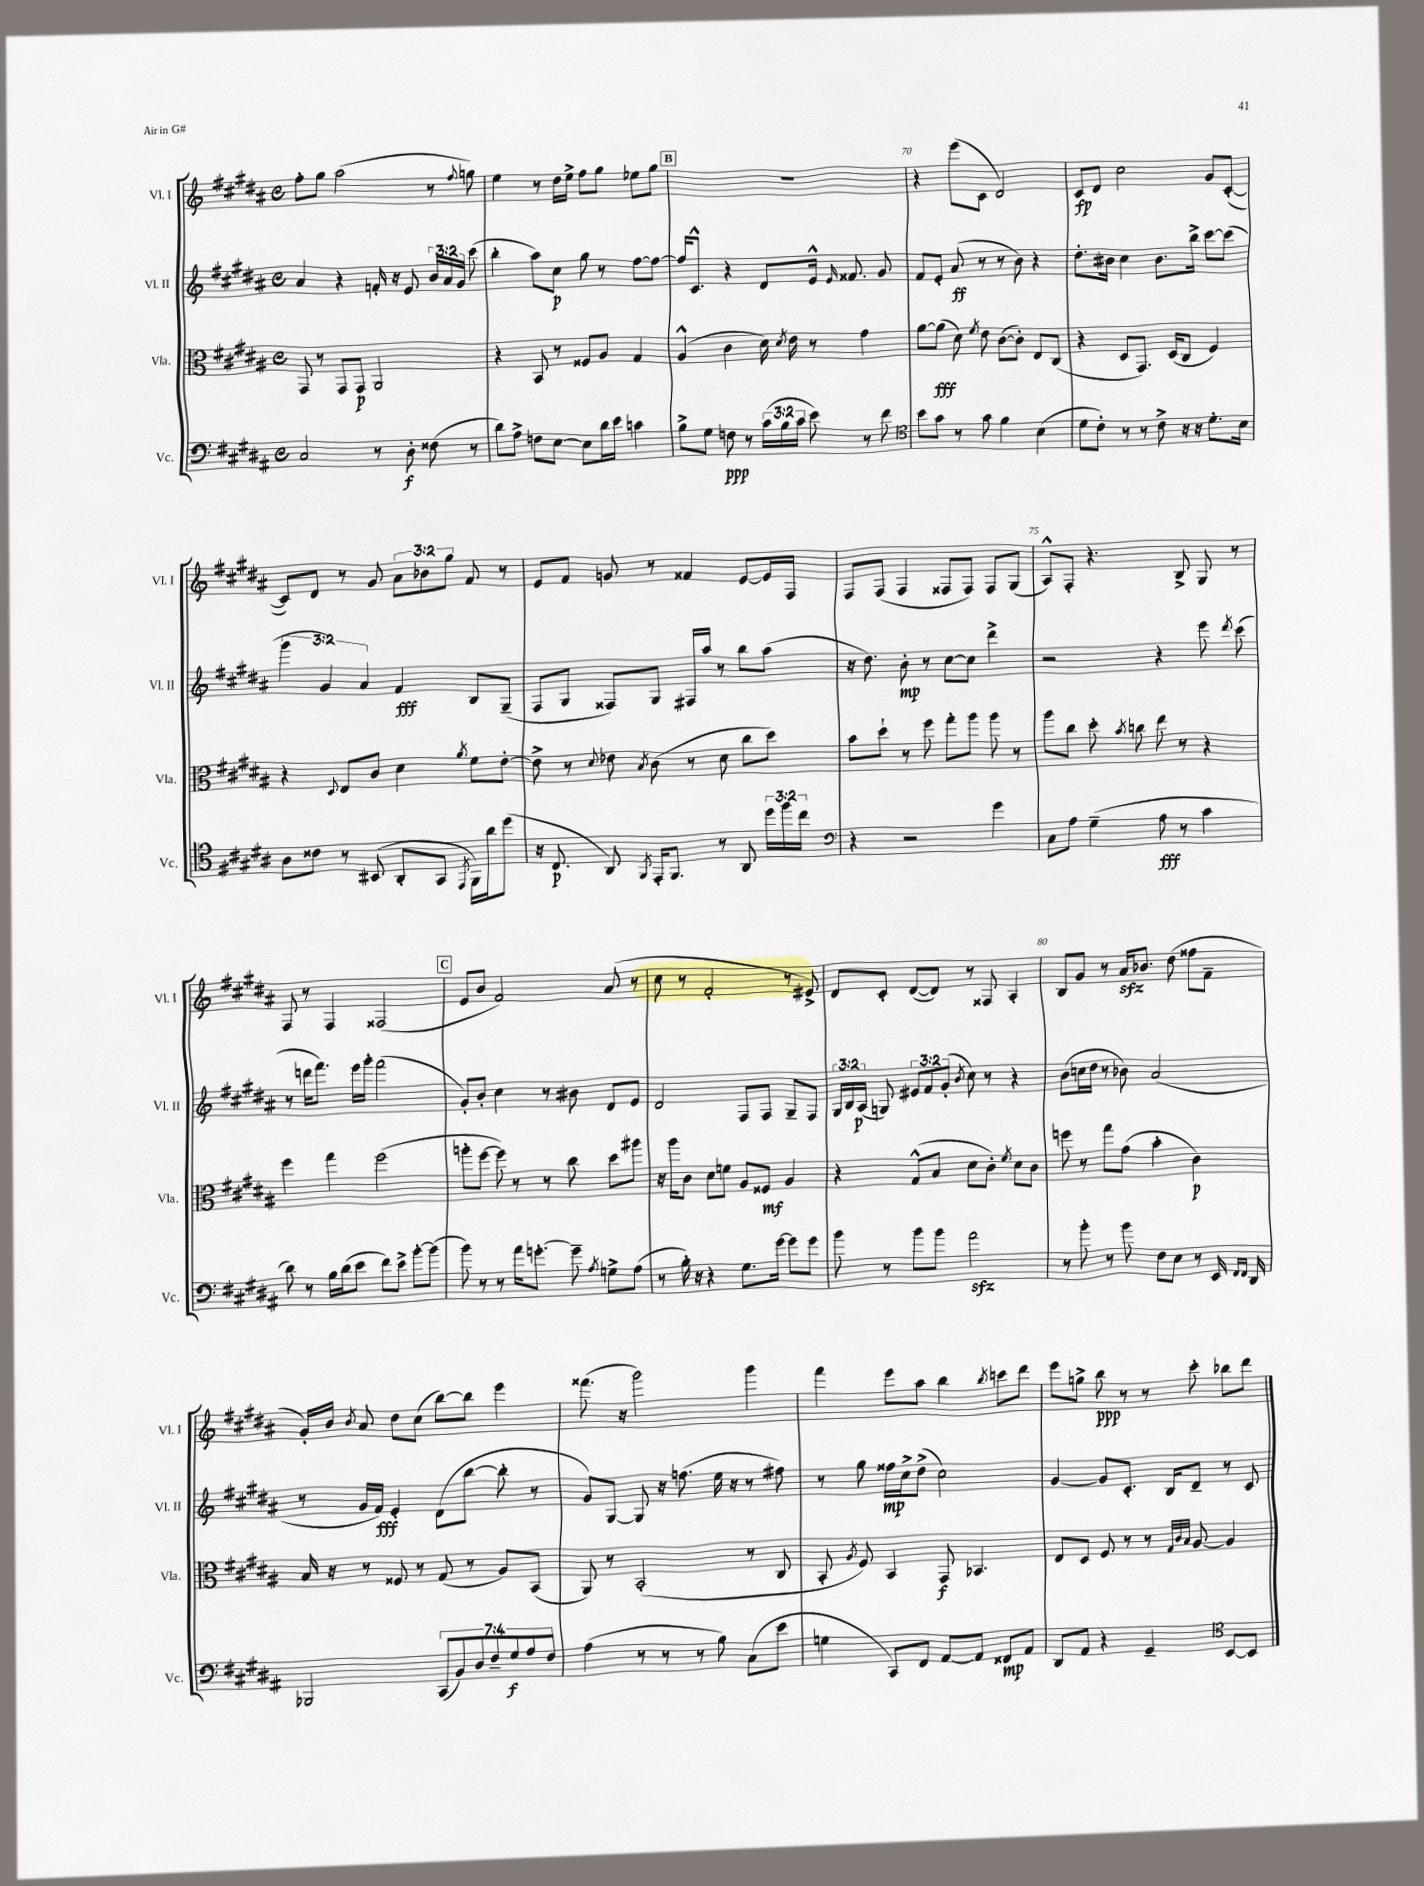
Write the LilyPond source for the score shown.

<<
\new StaffGroup <<
\new Staff = "s0" \with { instrumentName = "Vl. I" shortInstrumentName = "Vl. I" } {
    \clef treble \key b \major \defaultTimeSignature \time 4/4 \override Staff.TupletNumber.text = #tuplet-number::calc-fraction-text
    \autoBeamOff fis''8[-. gis''8] ais''2( r8 \appoggiatura { fis''8 } g''8) |
    e''4 r8 dis''16[ e''16]-> fis''8[ gis''8] ees''8[ gis''8] |
    \mark \markup { \box "B" } R1 |
    r4 e'''8[( cis'8] dis'2) |
    cis'8[\fp dis'8] cis''2 gis'8[ cis'8]~-.( |
    cis'8[) dis'8] r8 gis'8 \tuplet 3/2 { ais'8[ bes'8 gis''8] } fis'8 r8 |
    e'8[ fis'8] g'8 r8 fisis'4 e'8[~ e'16 fis16] |
    fis8[ fis8]( fis4 fisis8[ fisis8]) fisis8[ gis8]( |
    ais8[-^) fis8]-. r4. b8-> gis8 r8 |
    fis8 r8 fis4 fisis2( |
    \mark \markup { \box "C" } e'8[ b'8] fis'2) ais'8( r8 |
    cis''8 r8 fis'2-. r8 eis'8->) |
    dis'8[ cis'8]-. dis'8[~( dis'8]) r8 fisis8 ais4-. |
    b8[ gis'8] r8 ais'16[\sfz bes'8.] dis''8( fisis''8[ fis'8]-- |
    gis'16[-.) b'16] \acciaccatura { b'8 } ais'8 dis''8[ cis''8]( b''8[~) b''8] e'''4 |
    fisis'''8.( r16 gis'''2) gis'''4 |
    fis'''4 e'''8[ ais''8] b''4 \acciaccatura { b''8 } c'''8[ dis'''8] |
    e'''8[ g''8]-> b''8\ppp r8 r8 cis'''8-. bes''8[ dis'''8] \bar "|." |
}
\new Staff = "s1" \with { instrumentName = "Vl. II" shortInstrumentName = "Vl. II" } {
    \clef treble \key b \major \defaultTimeSignature \time 4/4 \override Staff.TupletNumber.text = #tuplet-number::calc-fraction-text
    \autoBeamOff ais'4 r4 f'16-. r16 e'8 \tuplet 3/2 { b'16[ ais'16 gis'16] } cis'''8( |
    b''4-. ais''8[) cis''8]\p gis''8 r8 fis''8[~ fis''8]~ |
    \mark \markup { \box "B" } fis''16[ cis'8.]-^ r4 dis'8[ e'16]-^ \grace { e'16 } fisis'8. gis'8 |
    fis'8[ e'8]-. ais'8\ff( r8 r8 b'8) r4 |
    dis''8.[-. bis'16] cis''4 bis'8.[ b''16]-> cis'''8[~ cis'''8]( |
    \tuplet 3/2 { gis'''4 gis'4) ais'4 } fis'4\fff b8[ gis8]--( |
    fis8[ gis8] fisis8[) gis8] fis16[ ais''16] r8 b''8[ ais''8]( |
    r16 dis''8.) b'8-.\mp r8 cis''8[~ cis''8] dis'''4-> |
    r2 r4 e'''8 \acciaccatura { dis'''8 } cis'''8( |
    r8 d'''16[ fis'''8.]) e'''16[ gis'''16]-. fis'''2( |
    \mark \markup { \box "C" } gis'8[-.) b'8]-. cis''4 r8 bis'8 dis'8[ e'8] |
    dis'2 fis8[ fis8] gis8[-- fis8] |
    \tuplet 3/2 { gis16[ b16 ais16]\p( } g8) \tuplet 3/2 { eis'8[ fis'8 gis'8]-.( } \acciaccatura { b'8 } cis''8) r8 r4 |
    b'8[( c''16 dis''16] r8 bes'8) ais'2( |
    r8 gis'16[ fis'16]\fff) e'4-. dis'8[( b''8]~ b''8-. r8 |
    gis'8[) gis8]~ gis8 r16 f''8.( e''16 r16 r8 fis''8) |
    r8 gis''8 fisis''16[\mp cis''16-> dis''8]->( cis''2) |
    gis'4~ gis'8[ cis'8.]-. b16[ dis'8]-- r8 cis'8 \bar "|." |
}
\new Staff = "s2" \with { instrumentName = "Vla." shortInstrumentName = "Vla." } {
    \clef alto \key b \major \defaultTimeSignature \time 4/4
    \autoBeamOff gis,8 r8 gis,8[ gis,8]\p ais,2 |
    r4 b,8 r8 fisis8[ ais8] gis4 |
    \mark \markup { \box "B" } ais4-^( cis'4 dis'16) \acciaccatura { dis'8 } e'16 r8 gis'4 |
    ais'8[~ ais'8]\fff( dis'8) \acciaccatura { fis'8 } e'8 cis'8[~( cis'8]-.) e8[ cis8]( |
    r4 dis8[ gis,8.]) dis16[( cis8] fis4) |
    r4 \appoggiatura { dis8 } e8[ cis'8] dis'4 \acciaccatura { ais'8 } fis'8[ e'8]~-. |
    e'8-> r8 \appoggiatura { dis'8 } ees'8 \acciaccatura { b8 } cis'8( r8 dis'8 cis''8[ dis''8]) |
    b'8[ dis''8]-! r8 fis''8 gis''8[-. ais''8] ais''8 r8 |
    ais''8[ cis''8] dis''8-. \acciaccatura { b'8 } c''8 e''8 r8 r4 |
    fis''4 gis''4 fis''2( |
    \mark \markup { \box "C" } a''8[-. fis''8]~ fis''8) r8 r8 cis''8 dis''8[ ais''8] |
    r16 ais''16[ cis'8] dis'8[ f'8] ais8[ fisis8]\mf ais4 |
    r4 gis8[-^( b8] dis'8[ cis'8]-.) \acciaccatura { fis'8 } dis'8[ cis'8] |
    f''8 r8 gis''8[ gis'8]( b'4-. cis'4\p) |
    b16 r16 r8 fisis8 r8 gis8( r8 ais8[) b,8]( |
    ais,8) r8 b,2-.( r8 cis8 |
    b,8-. \acciaccatura { ais8 } fis8) b,4 gis,8\f bes,4. |
    e8[ dis8] fis8 r8 r8 \grace { gis32[ cis'32 b32] } ais8~ ais4 \bar "|." |
}
\new Staff = "s3" \with { instrumentName = "Vc." shortInstrumentName = "Vc." } {
    \clef bass \key b \major \defaultTimeSignature \time 4/4 \override Staff.TupletNumber.text = #tuplet-number::calc-fraction-text
    \autoBeamOff cis2 r8 dis8-.\f fisis8( r8 |
    dis'8[) ais8]-> f8[ e8]~ e8[ dis'16 e'16] c'4 |
    \mark \markup { \box "B" } b8[-> gis8] f8\ppp r8 \tuplet 3/2 { cis'16[( b16 cis'16] } e'8) r8 fis'8 |
    \clef tenor b'8[ gis'8] r8 gis'8 fis'4 b4( |
    dis'8[ cis'8]-.) r8 r8 cis'8-> r16 r16 dis'8.[-. b16] |
    ais8[ cisis'8] r8 bis,8( ais,8[-. gis,8] \acciaccatura { e,8 } fis,16[) ais'16 dis''8]( |
    r16 cis8.\p ais,8) \acciaccatura { fis,8 } e,16[-. fis,8.] r8 ais,8 \tuplet 3/2 { dis''16[ fis''16 cis''16] } |
    \clef bass r4 r2 gis'4 |
    cis8[ ais8] gis4--( ais8\fff r8 cis'4 |
    dis'8) r8 b16[ dis'16( e'8] fis'8[) e'8]-> b'8[~-. b'8]( |
    \mark \markup { \box "C" } b'8) r8 r8 ais'16[ g'8.]~-. g'8-- \acciaccatura { ais8 } g8[-> ais8]( |
    r8 b16-.) r16 r4 gis8.[ gis'16]~ gis'8[ gis'8] |
    b'8 r8 b'8[ b'8] ais'2\sfz |
    r8 b'8-. r8 b'8 fis8[ e8] r8 e,16 \grace { fis,16[ fis,16] } dis,16 |
    bes,,2 \tuplet 7/4 { cis,8[( b,8) dis8 fis8-- gis8\f ais8 fis8] } |
    ais4( r8 r8 r8 b8) cis8[( e'8] |
    g4 cis,8[) fis,8] ais,8[~ ais,8] fisis,8[\mp ais,8] |
    dis,8[ ais,8] r4 gis,4-- \clef tenor b,8[~ b,8] \bar "|." |
}
>>
>>
\layout { \context { \Score currentBarNumber = #67 \override BarNumber.break-visibility = ##(#f #t #t) barNumberVisibility = #(every-nth-bar-number-visible 5) } }
